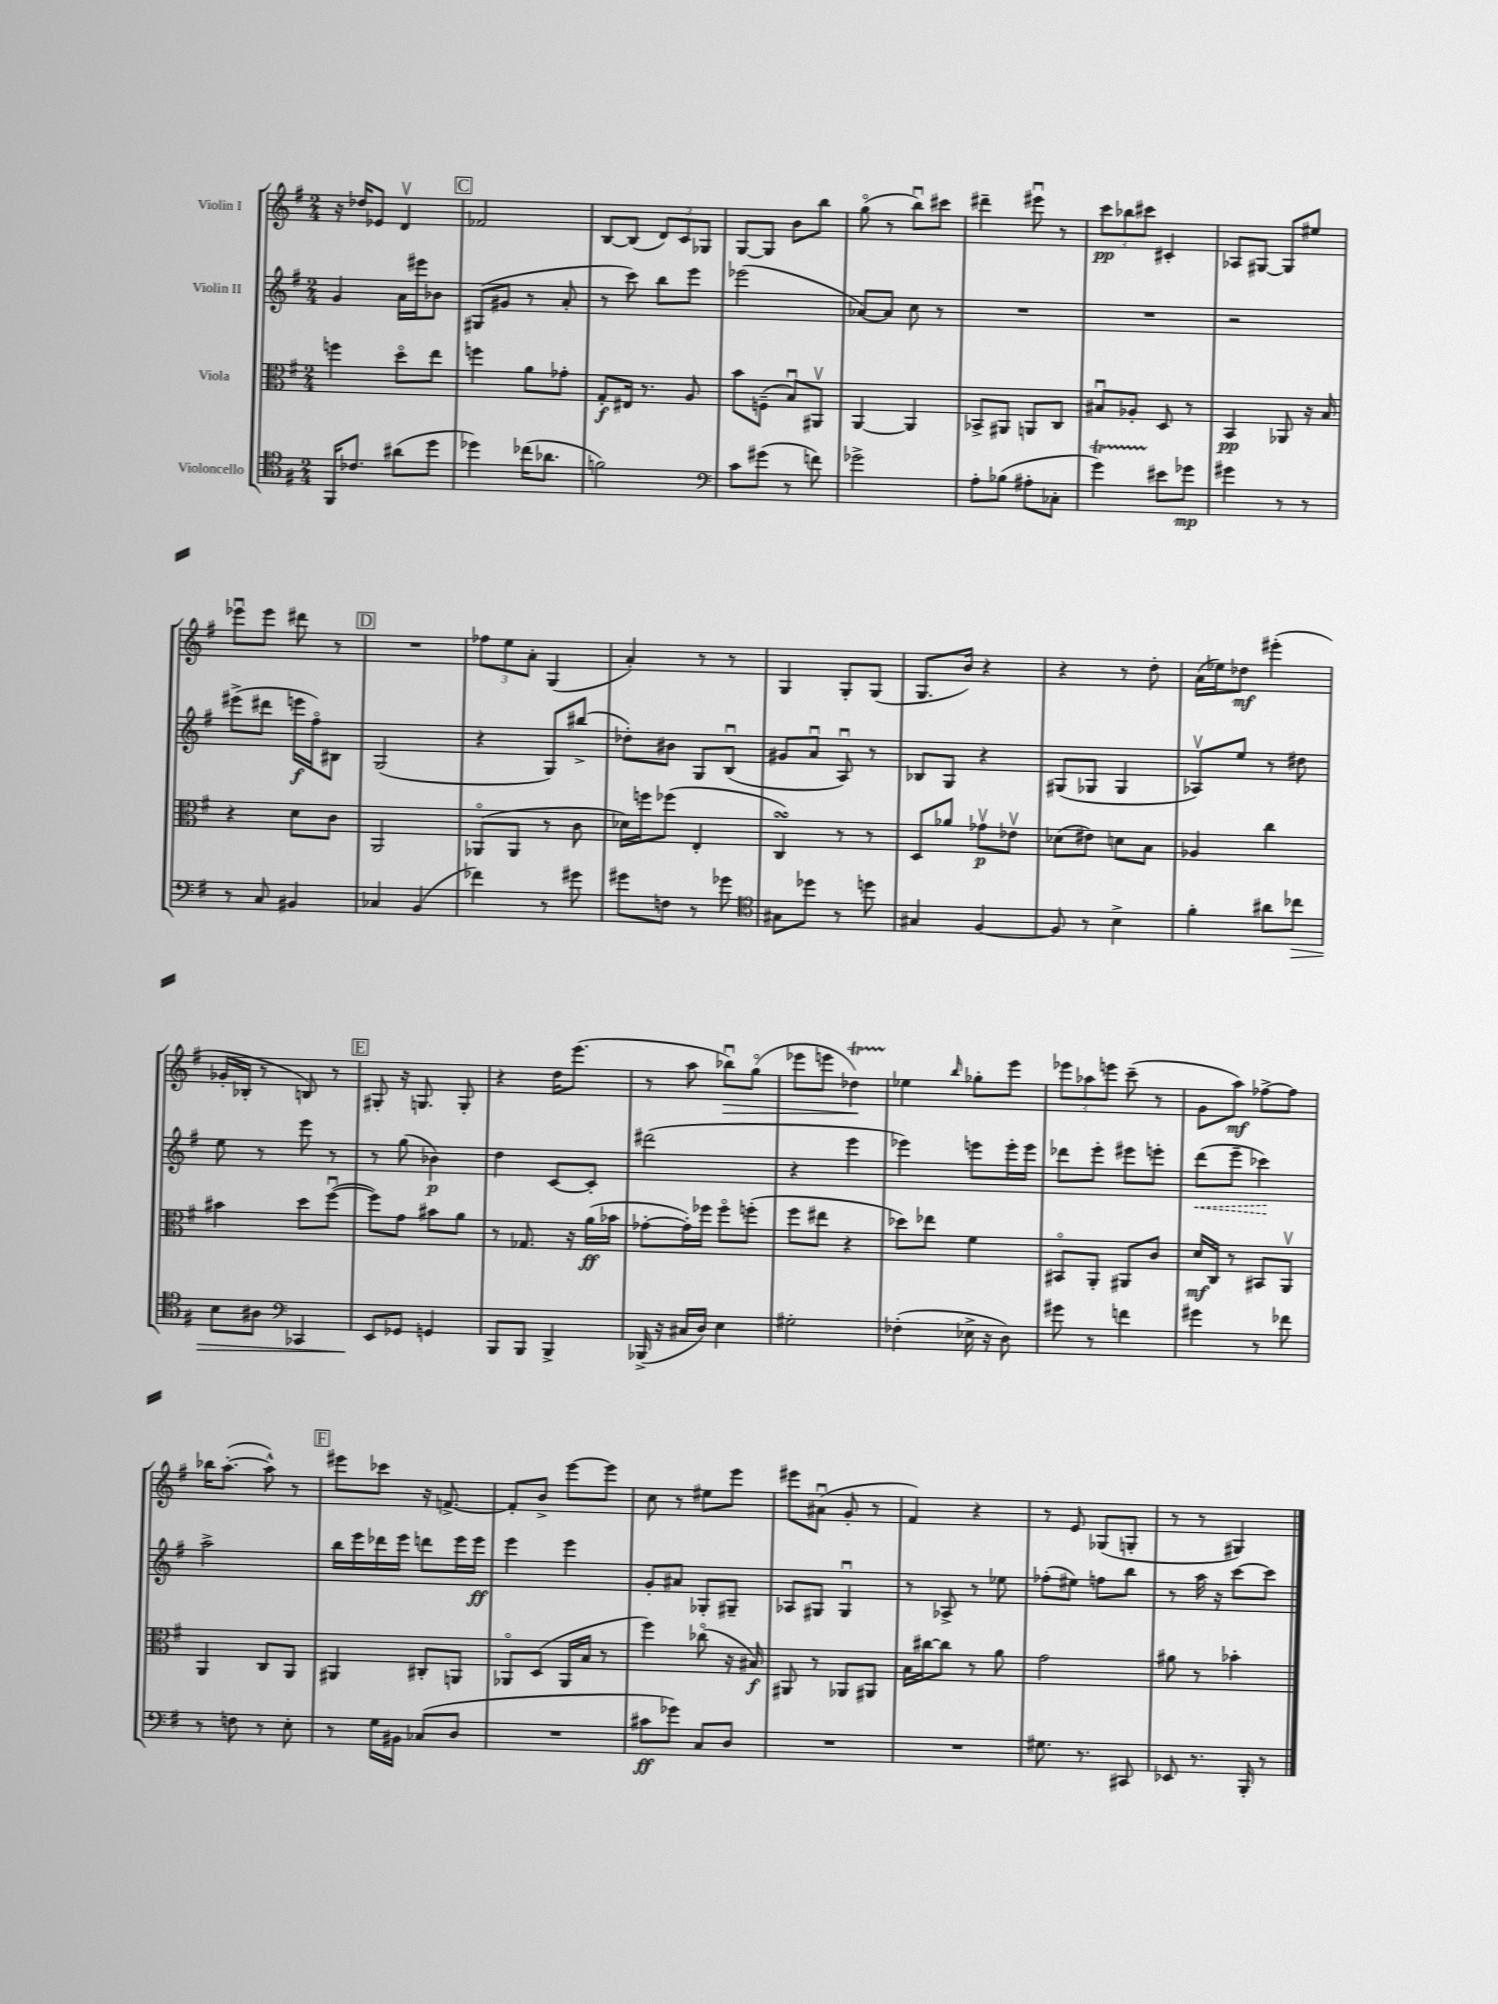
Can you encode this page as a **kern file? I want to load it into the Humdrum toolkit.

**kern	**dynam	**kern	**dynam	**kern	**dynam	**kern	**dynam
*part4	*part4	*part3	*part3	*part2	*part2	*part1	*part1
*staff4	*staff4	*staff3	*staff3	*staff2	*staff2	*staff1	*staff1
*I"Violoncello	*	*I"Viola	*	*I"Violin II	*	*I"Violin I	*
*clefC4	*	*clefC3	*	*clefG2	*	*clefG2	*
*k[f#]	*	*k[f#]	*	*k[f#]	*	*k[f#]	*
*M2/4	*	*M2/4	*	*M2/4	*	*M2/4	*
=49	=49	=49	=49	=49	=49	=49	=49
16FF#/KL	.	4ffn\	.	4g/	.	16r	.
8.c-X/J	.	.	.	.	.	16dd-X/KL	.
.	.	.	.	.	.	8e-X/J	.
(8a#X\L	.	8dd\L	.	16a\LL	.	4dv/	.
.	.	.	.	16eee#X\J	.	.	.
8dd\J	.	8ee\J	.	8b-X\J	.	.	.
!!LO:REH:place=s1:t=C
=50	=50	=50	=50	=50	=50	=50	=50
4dd-X\)	.	4ffn\	.	(8G#X/L	.	2f-X/	.
.	.	.	.	8g#X/J	.	.	.
(16cc-X\KL	.	8a\L	.	8r	.	.	.
8.a-X\J	.	.	.	.	.	.	.
.	.	8g-X'\J	.	8a'/	.	.	.
=51	=51	=51	=51	=51	=51	=51	=51
2fn\)	.	8G'/L	f	8r	.	[8B/L	.
.	.	16E#X/Jk	.	8ccc\)	.	(8B/J]	.
.	.	8.r	.	.	.	.	.
.	.	.	.	8bb\L	.	12d/L)	.
.	.	.	.	.	.	12c/	.
.	.	8A/	.	8eee\J	.	.	.
.	.	.	.	.	.	12G-X/J	.
=52	=52	=52	=52	=52	=52	=52	=52
*clefF4	*	*	*	*	*	*	*
8c\L	.	8b\L	.	(2eee-X\	.	[8G/L	.
(8g#X\J	.	(8Fn~\J	.	.	.	8G/J]	.
8r	.	8Bu/L)	.	.	.	8b\L	.
8fn\)	.	8AA#Xv/J	.	.	.	8bb\J	.
=53	=53	=53	=53	=53	=53	=53	=53
2g-X^\	.	[4AA/	.	[8a-X/L)	.	(8gg\	.
.	.	.	.	8a-/J]	.	8r	.
.	.	4AA/]	.	8cc\	.	8bbu\L)	.
.	.	.	.	8r	.	8ccc#X\J	.
=54	=54	=54	=54	=54	=54	=54	=54
8A'\L	.	8BB-X^/L	.	2r	.	4ddd#X~\	.
(8B-X\J	.	8AA#X/J	.	.	.	.	.
8A#X'\L	.	8AAn/L	.	.	.	8eee#Xu\	.
8C-X'\J	.	8C/J	.	.	.	8r	.
=55	=55	=55	=55	=55	=55	=55	=55
4gT\)	.	8B#Xu/L	.	2r	.	12ccc\L	pp
.	.	.	.	.	.	12bb-X\	.
.	.	8A-X'/J	.	.	.	.	.
.	.	.	.	.	.	12ccc#X\J	.
8e#X\L	.	8D/	.	.	.	4c#X'/	.
8g-X\J	mp	8r	.	.	.	.	.
=56	=56	=56	=56	=56	=56	=56	=56
4g#X\	.	4BB/	pp	2r	.	8A-X/L	.
.	.	.	.	.	.	[8G#X/J	.
8r	.	8AA-X/	.	.	.	8G#/L]	.
8r	.	16r	.	.	.	8ee#X/J	.
.	.	16B/	.	.	.	.	.
!!LO:LB:g=z
=57	=57	=57	=57	=57	=57	=57	=57
8r	.	4r	.	(8eee#X^\L	.	8eee-Xu\L	.
8C/	.	.	.	8ddd#X\J	.	8eee-\J	.
4BB#X/	.	8d\L	.	16eeen\LL	f	8ddd#X\	.
.	.	.	.	16ff#\J)	.	.	.
.	.	8c\J	.	8B#X\J	.	8r	.
!!LO:REH:place=s1:t=D
=58	=58	=58	=58	=58	=58	=58	=58
4C-X/	.	2AA/	.	(2G/	.	2r	.
(4BB/	.	.	.	.	.	.	.
=59	=59	=59	=59	=59	=59	=59	=59
4f-X\)	.	(8AA-X/L	.	4r	.	12ff-X\L	.
.	.	.	.	.	.	12ee\	.
.	.	8AA-/J	.	.	.	.	.
.	.	.	.	.	.	12a'\J	.
8r	.	8r	.	8G/L)	.	(4G/	.
8g#X\	.	8c\	.	(8bb#X^/J	.	.	.
=60	=60	=60	=60	=60	=60	=60	=60
8g#X\L	.	16d-X\LL)	.	8dd-X'\L)	.	4a'/)	.
.	.	16ffn\J	.	.	.	.	.
8Fn\J	.	(8ff-X\J	.	8b#X\J	.	.	.
8r	.	4E'/	.	8G/L	.	8r	.
8g-X\	.	.	.	(8Bu/J	.	8r	.
=61	=61	=61	=61	=61	=61	=61	=61
*clefC4	*	*	*	*	*	*	*
8G#X\L	.	4CsSSs/)	.	8g#X/L	.	4G/	.
8dd-X\J	.	.	.	8au/J	.	.	.
8r	.	8r	.	8Au/)	.	8G'/L	.
8ddn\	.	8r	.	8r	.	(8G/J	.
=62	=62	=62	=62	=62	=62	=62	=62
4G#X/	.	8D/L	.	8B-X/L	.	8.G/L	.
.	.	8a-X/J	.	8G/J	.	.	.
.	.	.	.	.	.	16b/Jk)	.
[4F#/	.	8g-Xv\L	p	4r	.	4r	.
.	.	8e-Xv\J	.	.	.	.	.
=63	=63	=63	=63	=63	=63	=63	=63
8F#/]	.	(8d-X\L	.	(8G#X/L	.	4r	.
8r	.	8e#X\J)	.	8G-X/J	.	.	.
4B^\	.	8dn\L	.	4G-/	.	8r	.
.	.	8B\J	.	.	.	8dd'\	.
=64	=64	=64	=64	=64	=64	=64	=64
4f#'\	.	4A-X/	.	8A-Xv/L)	.	(16a\LL	.
.	.	.	.	.	.	16ee-X\J)	.
.	.	.	.	8ee/J	.	8dd-X\J	mf
8a#X\L	.	4cc\	.	8r	.	(4eee#X'\	.
!	!LO:HP:b	!	!	!	!	!	!
8cc-X\J	>	.	.	8dd#X\	.	.	.
!!LO:LB:g=z
=65	=65	=65	=65	=65	=65	=65	=65
8B\L	.	4b#X\	.	8ee\	.	16g-X'/LL	.
.	.	.	.	.	.	16B-X'/JJ	.
8A#X\J	.	.	.	8r	.	8r	.
*clefF4	*	*	*	*	*	*	*
4CC-X/	.	8dd\L	.	8eee\	.	8Bn/)	.
.	.	([8ff#u\J	.	8r	.	8r	.
!!LO:REH:place=s1:t=E
=66	=66	=66	=66	=66	=66	=66	=66
8EE/L	.	8ff#\L])	.	8r	.	8G#X'/	.
8GG-X/J	]	8g\J	.	(8gg\	.	16r	.
.	.	.	.	.	.	8.Gn/	.
4GGn/	.	8b#X\L	.	4b-X\)	p	.	.
.	.	8a\J	.	.	.	8G'/	.
=67	=67	=67	=67	=67	=67	=67	=67
8BBB/L	.	8r	.	4dd\	.	4r	.
8BBB/J	.	8.G-X/	.	.	.	.	.
4BBB^/	.	.	.	[8c/L	.	16dd\KL	.
.	.	16r	.	.	.	(8.eee\J	.
.	.	(16a\LL	ff	8c'/J]	.	.	.
.	.	16b-X\JJ	.	.	.	.	.
=68	=68	=68	=68	=68	=68	=68	=68
(16BBB-X^/	.	[8g-X'\L	.	(2ddd#X\	.	8r	.
16r	.	.	.	.	.	.	.
16C#X/LL	.	16g-'\L])	.	.	.	8aa\	.
16D/JJ)	.	16ff-X\JJ	.	.	.	.	.
!	!	!	!	!	!	!	!LO:HP:b
4E\	.	8ff-\L	.	.	.	8bb-Xu\L)	>
.	.	(8ffn'\J	.	.	.	(8gg\J	.
=69	=69	=69	=69	=69	=69	=69	=69
2G#X'\	.	8ff#\L	.	4r	.	8eee-X\L	.
.	.	8ee#X\J	.	.	.	8eeen\J	.
.	.	4r	.	4eee\	.	4dd-XT\)	.
.	.	.	.	.	.	.	]
=70	=70	=70	=70	=70	=70	=70	=70
(4F-X'\	.	8dd-X\L)	.	4eee-X\)	.	4ee-X\	.
.	.	8ee-X\J	.	.	.	.	.
.	.	.	.	.	.	16qqbb/	.
16E-X^\	.	4f#\	.	8eeen\L	.	8gg-X'\L	.
16r	.	.	.	.	.	.	.
8D\)	.	.	.	16eee'\L	.	8eee\J	.
.	.	.	.	16eee\JJ	.	.	.
=71	=71	=71	=71	=71	=71	=71	=71
8g#X\	.	8BB#X/L	.	8ddd-X\L	.	12eee-X\L	.
.	.	.	.	.	.	12aa-X\	.
8r	.	8AA'/J	.	8eee'\J	.	.	.
.	.	.	.	.	.	12eeen\J	.
4fn\	.	8AA#X/L	.	8eee#X\L	.	(8ccc~\	.
.	.	8c/J	.	8eeen'\J	.	8r	.
=72	=72	=72	=72	=72	=72	=72	=72
!	!	!	!	!	!LO:HP:b	!	!
4g#X\	.	16d/LL	mf	(8ddd\L	<	8g\L	.
.	.	16C/JJ	.	.	.	.	.
.	.	8r	.	8eee~\J	.	8aa\J)	mf
8r	.	8BB#X/L	.	4ccc-X\)	.	[8ff-X^\L	.
8f-X\	.	8AAv/J	.	.	.	8ff-\J]	.
.	.	.	.	.	[	.	.
!!LO:LB:g=z
=73	=73	=73	=73	=73	=73	=73	=73
8r	.	4AA/	.	2aa^\	.	16bb-X\KL	.
.	.	.	.	.	.	([8.aa'\J	.
8Fn\	.	.	.	.	.	.	.
8r	.	8C/L	.	.	.	8aa^^\])	.
8E'\	.	8AA/J	.	.	.	8r	.
!!LO:REH:place=s1:t=F
=74	=74	=74	=74	=74	=74	=74	=74
8r	.	4AA#X/	.	16bb\LL	.	8eee#X\L	.
.	.	.	.	16eee\	.	.	.
16G\LL	.	.	.	16ddd-X\	.	8ccc-X\J	.
16BB#X\JJ	.	.	.	16eee\JJ	.	.	.
(8C-X/L	.	8C#X'/L	.	8dddn\L	.	16r	.
.	.	.	.	.	.	[8.fn^/	.
8D/J	.	8AAn/J	.	16eee\L	.	.	.
.	.	.	.	16eee\JJ	ff	.	.
=75	=75	=75	=75	=75	=75	=75	=75
2r	.	8AA-X/L	.	4eee\	.	8f'/L]	.
.	.	(8D/J	.	.	.	8b^/J	.
.	.	16AA-/LL	.	4eee\	.	[8eee\L	.
.	.	16B/JJ	.	.	.	.	.
.	.	8r	.	.	.	8eee\J]	.
=76	=76	=76	=76	=76	=76	=76	=76
8c#X\L	ff	4ff#\)	.	8g'/L	.	8cc\	.
8g-X\J)	.	.	.	8a#X/J	.	8r	.
8C/L	.	(8cc-X\	.	8G-X'/L	.	8ee#X\L	.
8D/J	.	16r	.	8G#X~/J	.	8eee\J	.
.	.	16B#X/)	f	.	.	.	.
=77	=77	=77	=77	=77	=77	=77	=77
2r	.	8AA#X/	.	8A-X/L	.	8eee#X\L	.
.	.	8r	.	8G#X/J	.	(8a#Xu\J	.
.	.	8AA-X/L	.	4G#u/	.	8g'/	.
.	.	8AA#X/J	.	.	.	8r	.
=78	=78	=78	=78	=78	=78	=78	=78
2r	.	16B\LL	.	8r	.	4f#/)	.
.	.	[16cc#X\J	.	.	.	.	.
.	.	8cc#\J]	.	8A-X^/	.	.	.
.	.	8r	.	8r	.	4r	.
.	.	8a\	.	8ee-X\	.	.	.
=79	=79	=79	=79	=79	=79	=79	=79
8.G#X\	.	2g\	.	(8ff-X'\L	.	8r	.
.	.	.	.	8ee#X\J)	.	8e/	.
8.r	.	.	.	.	.	.	.
.	.	.	.	8ffn\L	.	(8G-X/L	.
8CC#X/	.	.	.	8bb\J	.	8Gn'/J	.
=80	=80	=80	=80	=80	=80	=80	=80
8EE-X/	.	8a#X\	.	8r	.	8r	.
8.r	.	8r	.	16aa\	.	8r	.
.	.	.	.	16r	.	.	.
.	.	4b-X'\	.	[8ccc\L	.	4G#X/)	.
16BBB'/	.	.	.	.	.	.	.
8r	.	.	.	8ccc\J]	.	.	.
==	==	==	==	==	==	==	==
*-	*-	*-	*-	*-	*-	*-	*-
